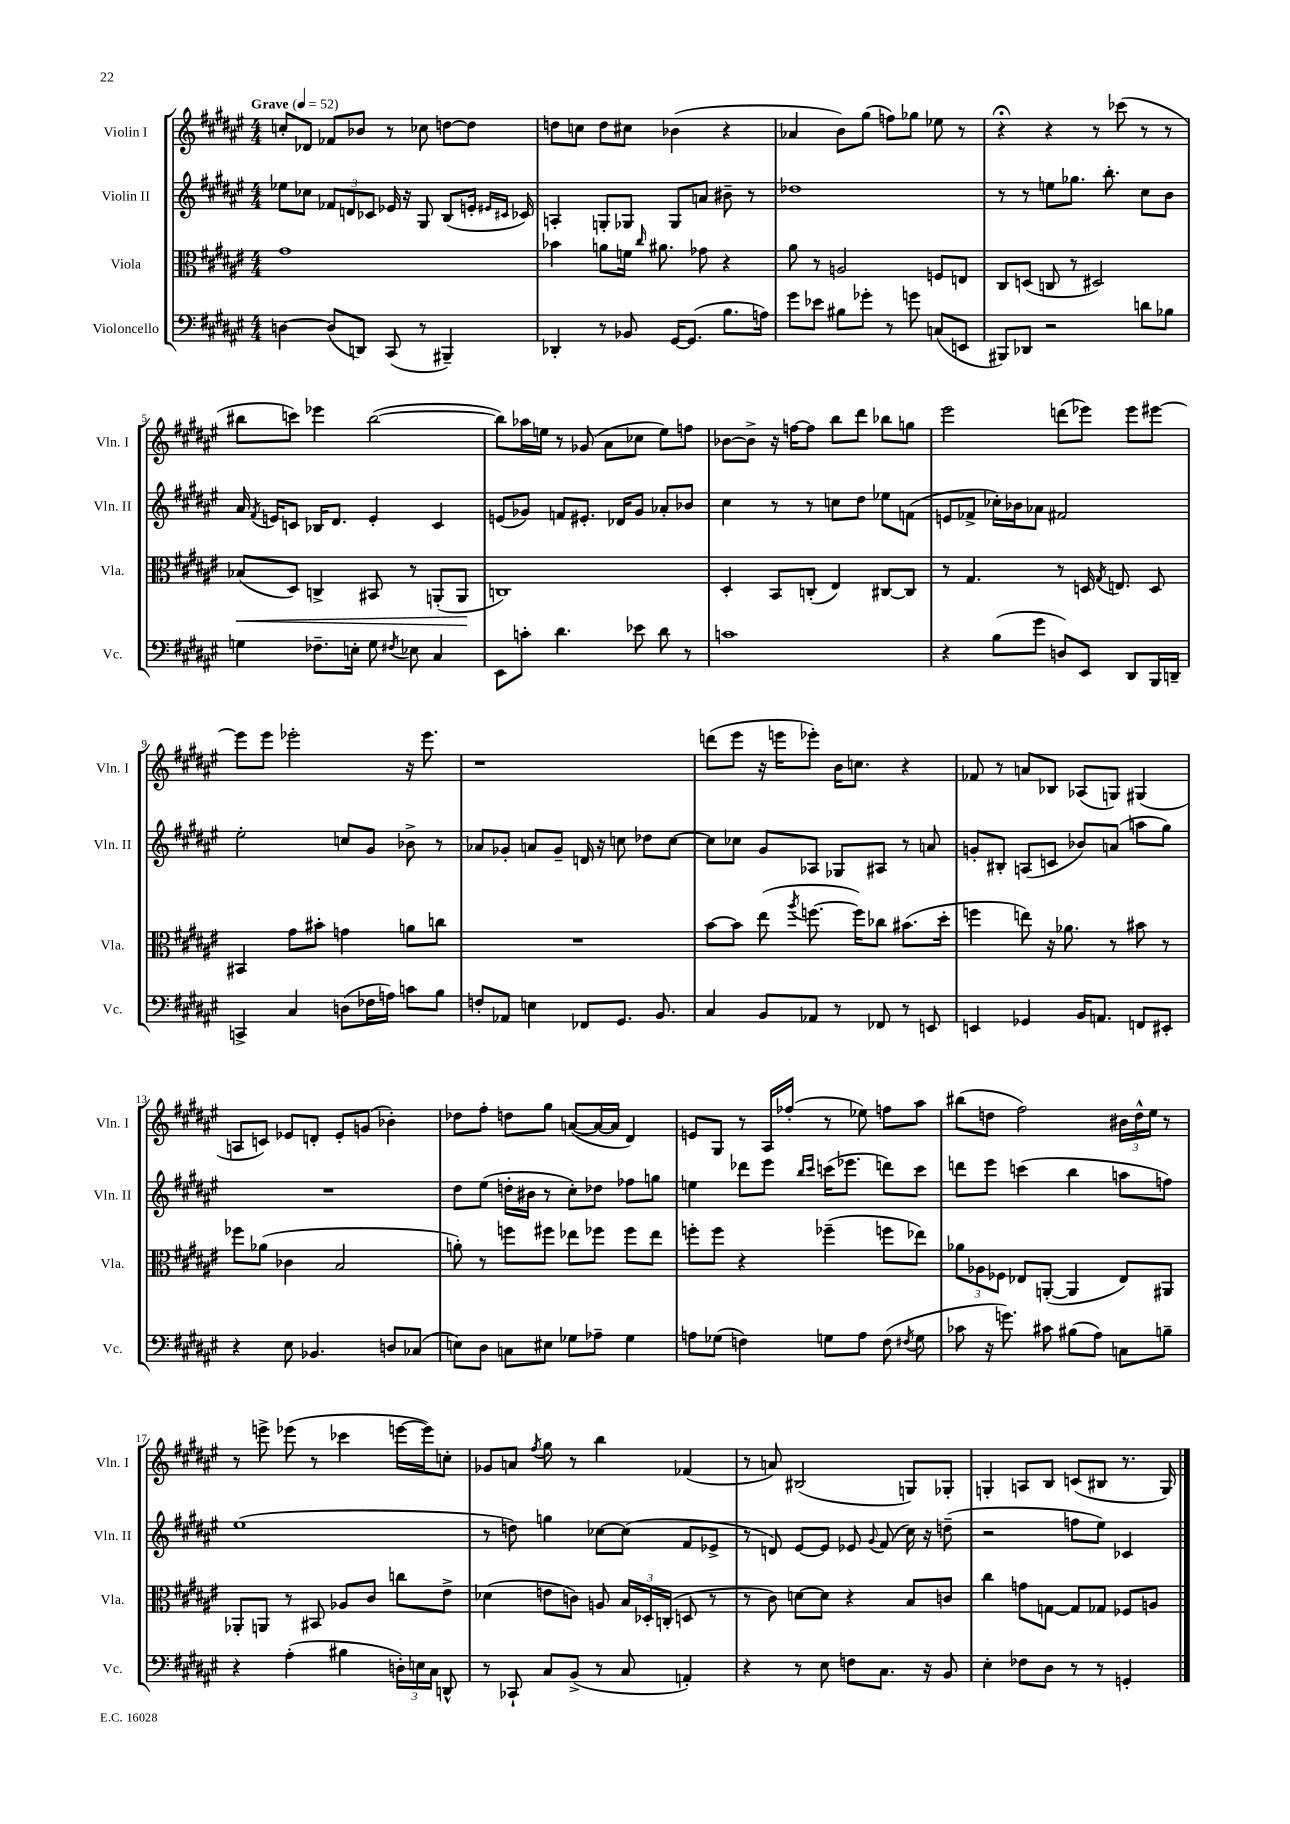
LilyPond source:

<<
\new StaffGroup <<
\new Staff = "s0" \with { instrumentName = "Violin I" shortInstrumentName = "Vln. I" } {
    \clef treble \key fis \major \numericTimeSignature \time 4/4 \tempo "Grave" 4 = 52
    \autoBeamOff c''8[-. des'8] fes'8[ bes'8] r8 ces''8 d''8[~ d''8] |
    d''8[ c''8] d''8[ cis''8] bes'4( r4 |
    aes'4 b'8[) gis''8]( f''8[) ges''8] ees''8 r8 |
    r4\fermata r4 r8 ces'''8( r8 r8 |
    bis''8[ c'''8]) ees'''4 bis''2~( |
    bis''8[) aes''16 e''16] r8 ges'8( ais'8[ ces''8] e''8[) f''8] |
    bes'8[~ bes'8]-> r16 f''16[~ f''8] b''8[ dis'''8] bes''8[ g''8] |
    eis'''2 d'''8[( ees'''8]) ees'''8[ eis'''8]~ |
    eis'''8[ eis'''8] ees'''2-. r16 ees'''8. |
    r1 |
    d'''8[( eis'''8] r16 e'''16[ ees'''8]-.) b'16[ c''8.] r4 |
    fes'8 r8 a'8[ bes8] aes8[( g8]) gis4( |
    a8[ c'8]) ees'8[ d'8]-. ees'8[-. g'8]( bes'4-.) |
    des''8[ fis''8]-. d''8[ gis''8] a'8[~( a'16~ a'16] dis'4) |
    e'8[ gis8] r8 ais16[ fes''16]-.( r8 ees''8) f''8[ ais''8] |
    bis''8[( d''8] fis''2) \tuplet 3/2 { bis'16[ d''16-^ eis''16] } r8 |
    r8 e'''8-> ees'''8( r8 ces'''4 e'''16[~ e'''16) c''8]-. |
    ges'8[ a'8] \acciaccatura { fis''8 } gis''8 r8 b''4 fes'4( |
    r8 a'8) bis2( g8[) ges8]-. |
    g4-. a8[ b8] c'8[( bis8] r8. g16) \bar "|." |
}
\new Staff = "s1" \with { instrumentName = "Violin II" shortInstrumentName = "Vln. II" } {
    \clef treble \key fis \major \numericTimeSignature \time 4/4
    \autoBeamOff ees''8[ ces''8] \tuplet 3/2 { fes'8[ d'8 ces'8] } ees'16 r16 gis8 b8[( e'16]-. \grace { eis'16[ cis'16] } ces'16) |
    a4-. g8[-. ges8] ges8[ a'8] bis'8-- r8 |
    des''1 |
    r8 r8 e''8[ ges''8.] b''8.-. cis''8[ b'8] |
    ais'16 \acciaccatura { fis'8 } e'16[ c'8] bes16[ dis'8.] e'4-. c'4 |
    e'8[( ges'8]) f'8[ eis'8.]-. des'16[ ges'8] aes'8[-. bes'8] |
    cis''4 r8 r8 c''8[ dis''8] ees''8[ f'8]( |
    e'8[ fes'8]-> ces''16[-.) bes'16 aes'8] fis'2 |
    eis''2-. c''8[ gis'8] bes'8-> r8 |
    aes'8[ ges'8]-. a'8[ ges'8]-- d'16 r16 c''8 des''8[ c''8]~ |
    c''8[ ces''8] gis'8[ aes8] ges8[ ais8] r8 a'8 |
    g'8[-. bis8]-. a8[( c'8] bes'8[) a'8]( a''8[ gis''8]) |
    R1 |
    dis''8[ eis''8]( d''16[-. bis'16] r8 cis''8[-.) des''8] fes''8[ g''8] |
    e''4 des'''8[ eis'''8] \grace { b''16[ cis'''16] } c'''16[( ees'''8.] d'''8[) c'''8] |
    d'''8[ eis'''8] c'''4( b''4 a''8[ f''8]) |
    eis''1( |
    r8 d''8) g''4 ces''8[~ ces''8]( fis'8[ ees'8]-> |
    r8 d'8) eis'8[~ eis'8] ees'8 \appoggiatura { gis'8 } fis'8( cis''16) r16 d''8--( |
    r2 f''8[ eis''8]) ces'4 \bar "|." |
}
\new Staff = "s2" \with { instrumentName = "Viola" shortInstrumentName = "Vla." } {
    \clef alto \key fis \major \numericTimeSignature \time 4/4
    \autoBeamOff gis'1 |
    bes'4 a'8[ f'16] \grace { cis''16 } ais'8. ges'8 r4 |
    ais'8 r8 a2 f8[ e8] |
    cis8[ d8]( c8 r8 dis2) |
    bes8[\<( dis8]) c4-> bis,8 r8 a,8[-.( a,8]\! |
    c1) |
    dis4-. b,8[ c8]-.( eis4) cis8[~ cis8] |
    r8 gis4. r8 d16 \acciaccatura { gis8 } e8. d8 |
    bis,4 gis'8[ bis'8]-. g'4 a'8[ c''8] |
    R1 |
    b'8[~ b'8] eis''8( \acciaccatura { ais''8 } f''8.~ f''16[) ces''8] bis'8.[( dis''16]-. |
    f''4 e''8) r16 aes'8. r8 bis'8 r8 |
    fes''8[ aes'8]( ces'4 b2 |
    a'8-.) r8 f''8[ fis''8] ees''8[ fes''8] fes''8[ ees''8] |
    f''8[-. f''8] r4 fes''4--( f''8[ ees''8]) |
    \tuplet 3/2 { aes'8[ aes8 fes8] } ees8[ a,8]~-.( a,4 ees8[) ais,8] |
    aes,8[-. a,8] r8 bis,8 aes8[ cis'8] c''8[ eis'8]-> |
    des'4( e'8[ c'8]) a8 \tuplet 3/2 { b16[ des16-. c16]-.( } d8 r8 |
    r8 cis'8) d'8[~ d'8] r4 b8[ c'8] |
    cis''4 g'8[ g8]~ g8[ ges8] fes8[ a8] \bar "|." |
}
\new Staff = "s3" \with { instrumentName = "Violoncello" shortInstrumentName = "Vc." } {
    \clef bass \key fis \major \numericTimeSignature \time 4/4
    \autoBeamOff d4~ d8[( d,8]) cis,8( r8 bis,,4--) |
    des,4-. r8 bes,8 gis,16[~ gis,8.]( b8.[ a16]) |
    gis'8[ ees'8] bis8[ ges'8]-. r8 g'8 c8[( e,8] |
    bis,,8[) des,8] r2 d'8[ bes8] |
    g4 fes8.[-- e16]-. g8 \acciaccatura { fis8 } ees8 cis4 |
    eis,8[ c'8]-. dis'4. ees'8 dis'8 r8 |
    c'1 |
    r4 b8[( gis'8] d8[) eis,8] dis,8[ b,,16 d,16]-- |
    c,4-> cis4 d8[( fes16 a16]) c'8[ b8] |
    f8[-. aes,8] e4 fes,8[ gis,8.] b,8. |
    cis4 b,8[ aes,8] r8 fes,8 r8 e,8 |
    e,4 ges,4 b,16[ a,8.] f,8[ eis,8]-. |
    r4 eis8 bes,4. d8[ ces8]( |
    e8[) dis8] c8[ eis8] ges8[ aes8]-- ges4 |
    a8[ ges8]( f4) g8[ a8] f8( \acciaccatura { fis8 } g8 |
    ces'8 r16 g'8.) cis'8 bis8[( ais8]) c8[ b8]-- |
    r4 ais4-.( bis4 \tuplet 3/2 { d16[-.) e16 cis16] } d,8-^ |
    r8 ces,8-! cis8[ b,8]->( r8 cis8 a,4-.) |
    r4 r8 eis8 f8[ cis8.] r16 b,8 |
    eis4-. fes8[ dis8] r8 r8 g,4-. \bar "|." |
}
>>
>>
